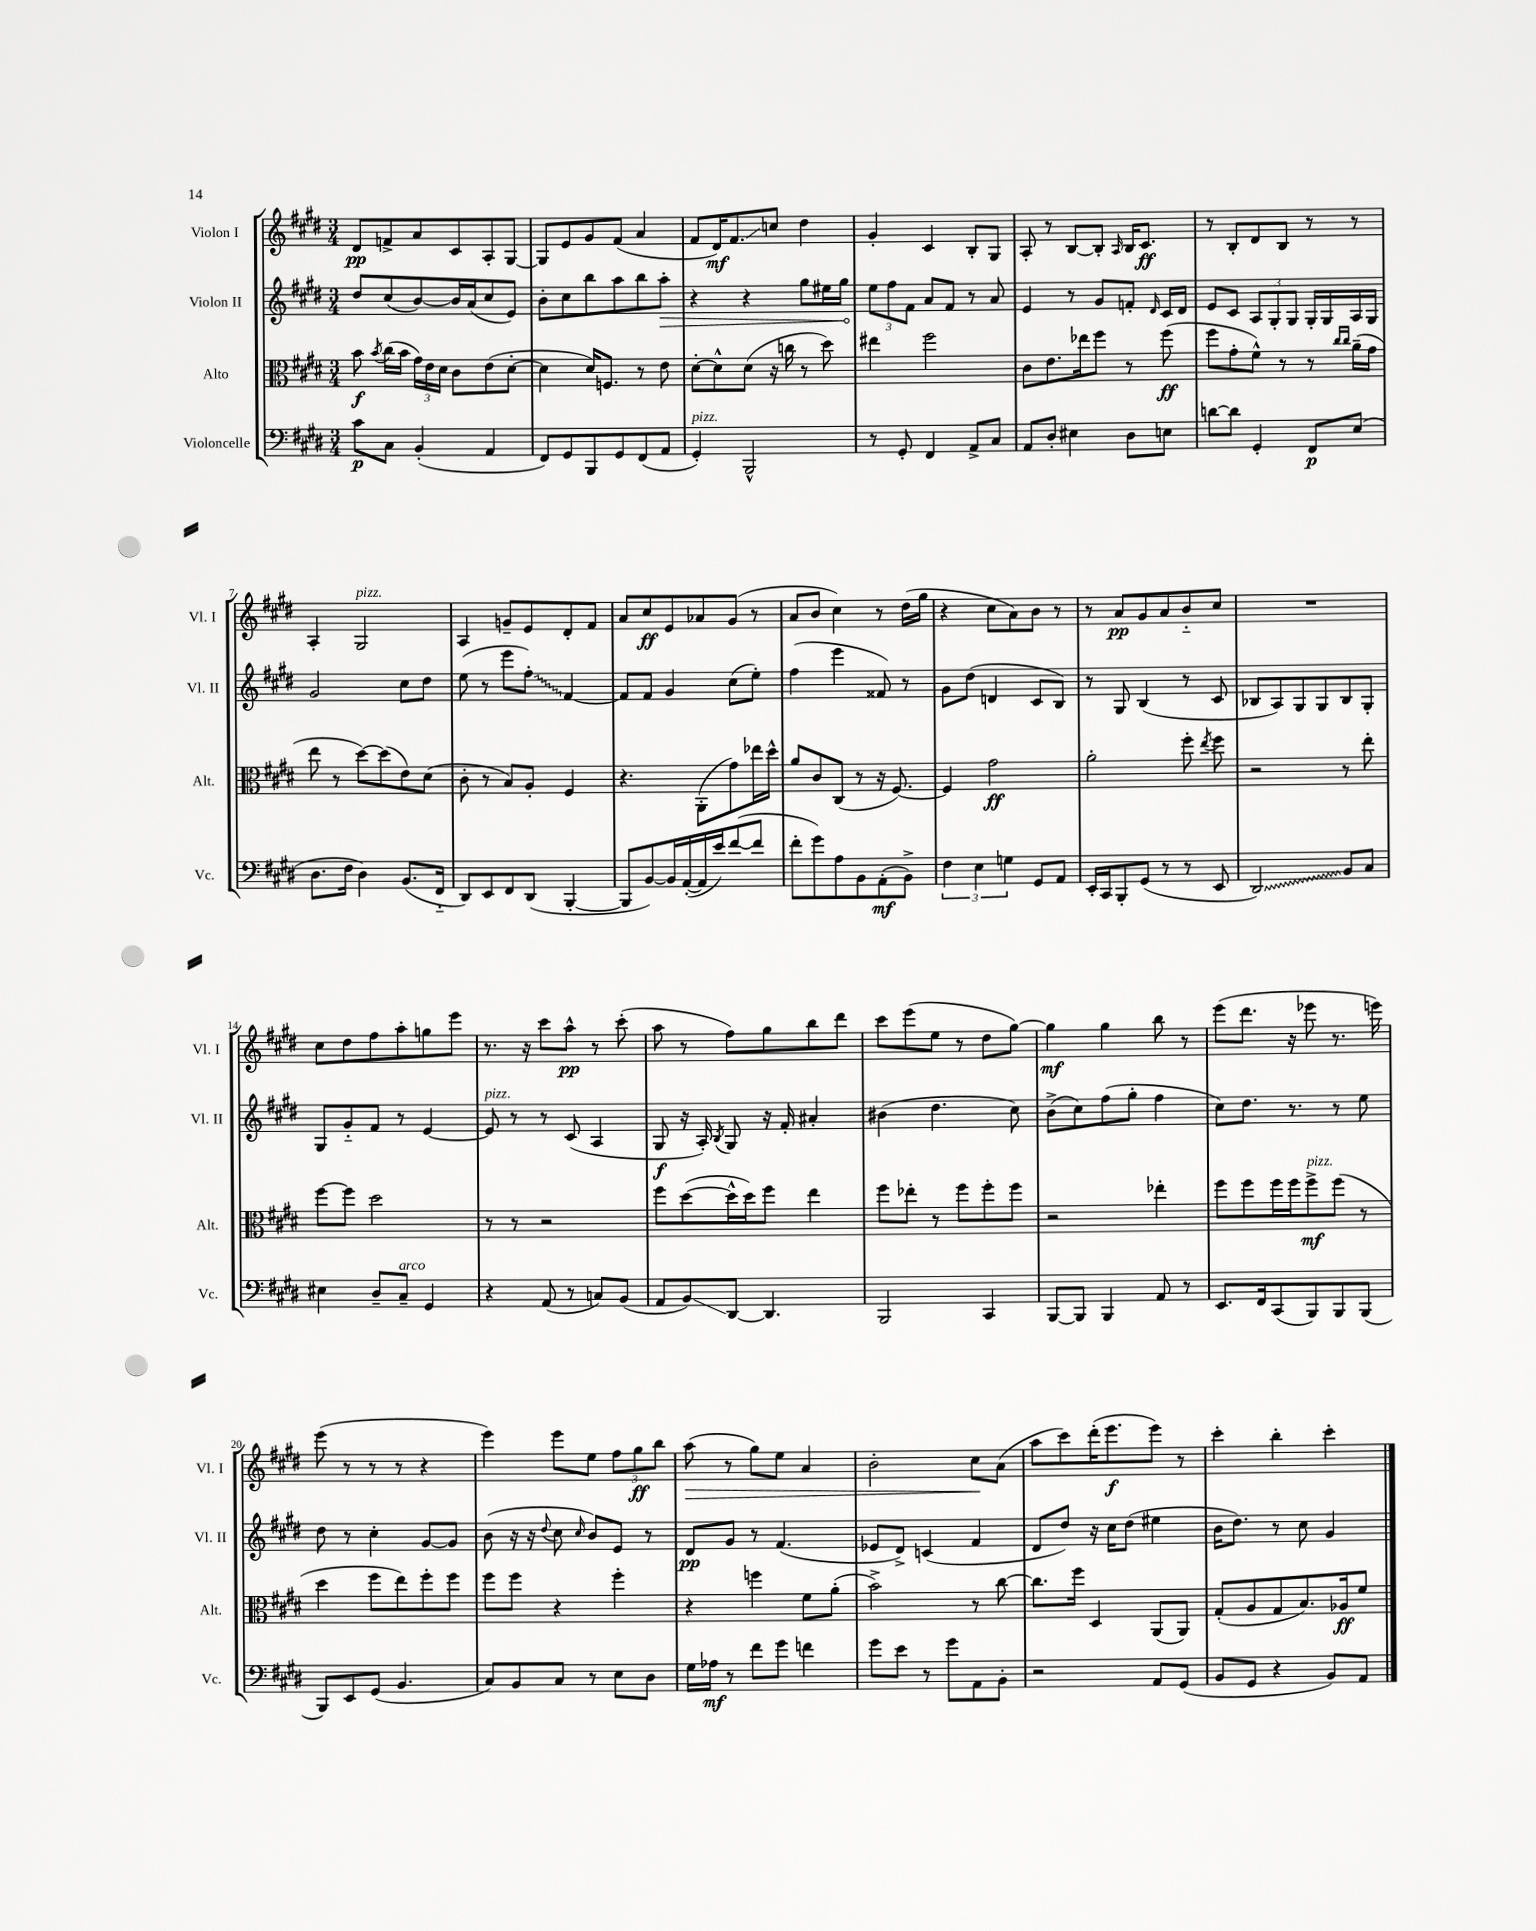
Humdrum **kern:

**kern	**kern	**kern	**kern
*staff4	*staff3	*staff2	*staff1
*clefF4	*clefC3	*clefG2	*clefG2
*k[f#c#g#d#]	*k[f#c#g#d#]	*k[f#c#g#d#]	*k[f#c#g#d#]
*M3/4	*M3/4	*M3/4	*M3/4
8c#	8b	8dd#	8d#
.	8qb	.	.
8C#	(16cc#	(8cc#	8f^
.	16b	.	.
(4BB'	24g#)	[8b)	8a
.	24e	.	.
.	24d#	.	.
.	8c#	16b]	8c#
.	.	(16a	.
4AA	(8e	8cc#	8A'
.	[8d#'	8e)	[8G#
=	=	=	=
8FF#)	4d#]	8b'	8G#]
8GG#	.	8cc#	8e
8BBB	16d#)	8bb	8g#
.	8.F	.	.
8GG#	.	8aa	(8f#
(8FF#	8r	8bb	4a
8AA	8e	8aa'	.
=	=	=	=
4GG#')	[8d#'	4r	8f#
.	8d#^^]	.	16d#)
.	.	.	8.f#
2BBB^^	(8d#	4r	.
.	16r	.	8cc
.	16cc	.	.
.	8r	8gg#	4dd#
.	8dd#)	16ee#	.
.	.	16gg#	.
=	=	=	=
8r	4ee#	12ee	4g#'
.	.	12ff#	.
8GG#'	.	.	.
.	.	12f#	.
4FF#	2ff#	8a	4c#
.	.	8f#	.
8AA^	.	8r	8B'
8C#	.	8a	8G#
=	=	=	=
8AA	8c#	4e	8A'
8D#'	8.e	.	8r
4E#	.	8r	[8B
.	16ee-	.	.
.	8ff#	8g#	8B']
.	.	.	16qqA
8D#	8r	8f'	16B
.	.	.	8.c#
.	.	16qqd#	.
8E	(8ff#	16c#	.
.	.	16d#	.
=	=	=	=
[8d	8ff#	8e	8r
8d]	8g#'	8c#	8B'
4GG#'	8f#^^)	12A	8d#
.	.	12G#'	.
.	8r	.	8B
.	.	12G#	.
8FF#	8r	16G#'	8r
.	.	16G#	.
.	16qqcc#	.	.
.	16qqcc#	.	.
(8E	(16a~	16A	8r
.	16g#	16G#	.
=	=	=	=
8.D#	8ee	2g#	4A'
.	8r	.	.
16F#	.	.	.
4D#)	[8dd#)	.	2G#
.	(8dd#]	.	.
(8.BB	8e)	8cc#	.
.	(8d#	8dd#	.
16FF#'~	.	.	.
=	=	=	=
8DD#)	8c#'	(8ee	4A
8EE	8r	8r	.
8FF#	8B)	8eee	8g~
(8DD#	8A'	8ff#')	8e
[4BBB'	4F#	[4f#	8d#'
.	.	.	8f#
=	=	=	=
8BBB]	4.r	8f#]	8a
[8BB)	.	8f#	8cc#
16BB]	.	4g#	8e
([16AA'	.	.	.
16AA]	(8AA'	.	8a-
16e)	.	.	.
([8f#	8g#)	(8cc#	(8g#
8f#]	16ee-	8ee')	8r
.	16dd#^^	.	.
=	=	=	=
8f#'	8a	(4ff#	8a
8g#)	8c#	.	8b
8A	(8C#	4eee	4cc#)
8BB	8r	.	.
(8AA'	16r	8f##)	8r
.	[8.F#)	.	.
8BB^)	.	8r	(16dd#
.	.	.	16gg#
=	=	=	=
6F#	4F#]	8g#	4r
.	.	(8dd#	.
6E	.	.	.
.	2g#	4d	8cc#
6G	.	.	.
.	.	.	8a)
8GG#	.	8c#	8b
8AA	.	8B)	8r
=	=	=	=
16EE'	2a'	8r	8r
16CC#	.	.	.
8BBB'	.	8G#	8a
(8GG#	.	(4B	8g#
8r	.	.	8a
8r	8ff#'	8r	8b'~
.	8qee	.	.
8EE	8ff#	8c#	8cc#
=	=	=	=
2DD#)	2r	8B-	2.r
.	.	8A)	.
.	.	8G#	.
.	.	8G#	.
8BB	8r	8B-	.
8C#	8ee'	8G#'	.
=	=	=	=
4E#	[8ff#	8G#	8cc#
.	8ff#]	8g#'~	8dd#
8D#~	2dd#	8f#	8ff#
8C#~	.	8r	8aa'
4GG#	.	[4e	8gg
.	.	.	8eee
=	=	=	=
4r	8r	8e]	8.r
.	8r	8r	.
.	.	.	16r
(8AA	2r	8r	8ccc#
8r	.	(8c#	8aa^^
8C)	.	4A	8r
(8BB	.	.	(8ccc#'
=	=	=	=
8AA	8ff#	8G#	8aa
8BB)	([8dd#	16r	8r
.	.	16A')	.
.	.	8qB	.
[8DD#	16dd#^^]	8G#	8ff#)
.	16dd#)	.	.
4.DD#]	8ff#	16r	8gg#
.	.	16f#'	.
.	4ee	4a#'	8bb
.	.	.	8ddd#
=	=	=	=
2BBB	8ff#	(4b#	8ccc#
.	8ee-'	.	(8eee
.	8r	4.dd#	8ee
.	8ff#	.	8r
4CC#	8ff#'	.	8dd#
.	8ff#	8cc#)	[8gg#)
=	=	=	=
[8BBB	2r	(8b^	4gg#]
8BBB]	.	8cc#)	.
4BBB	.	(8ff#	4gg#
.	.	8gg#'	.
8AA	4ee-'	4ff#	8bb
8r	.	.	8r
=	=	=	=
8.EE	8ff#	8cc#)	(8eee
.	8ff#	8.dd#	8.ddd#
16FF#	.	.	.
(8CC#	16ff#	.	.
.	16ff#	8.r	16r
8BBB)	8ff#^	.	8eee-
8BBB	(8ff#	8r	8.r
(8BBB	8r	8ee	.
.	.	.	16eee)
=	=	=	=
8BBB)	4dd#	8dd#	(8eee
8EE	.	8r	8r
(8GG#	8ff#	4cc#'	8r
4.BB	8ee)	.	8r
.	8ff#'	[8g#	4r
.	8ff#	8g#]	.
=	=	=	=
8C#)	8ff#	(8b	4eee)
8BB	8ff#	16r	.
.	.	16r	.
.	.	8qqdd#	.
8C#	4r	8cc#	8eee
.	.	16qqcc#	.
8r	.	8b)	8ee
8E	4ff#'	8e	12ff#
.	.	.	12gg#
8D#	.	8r	.
.	.	.	12bb
=	=	=	=
16G#	4r	8d#	(8aa
16A-	.	.	.
8r	.	8g#	8r
8f#	4ff	8r	8gg#)
8g#	.	(4.f#	8ee
4f	8f#	.	4a
.	(8a'	.	.
=	=	=	=
8g#	2b^)	8e-	2b'
8e	.	8d#^)	.
8r	.	(4c	.
8g#	.	.	.
8AA	8r	4f#	8cc#
8BB'	[8cc#	.	(8a
=	=	=	=
2r	8.cc#]	8d#	8aa
.	.	8dd#)	8ccc#)
.	16ff#	.	.
.	4D#	16r	(16ddd#'
.	.	16cc#	8.eee
.	.	(8dd#	.
8AA	(8AA	4ee#	8eee)
(8GG#	8AA)	.	8r
=	=	=	=
8BB	(8G#'	16b	4ccc#'
.	.	8.dd#)	.
8GG#	8A	.	.
4r	8G#	8r	4bb'
.	8.B)	8cc#	.
8BB)	.	4g#	4ccc#'
.	16A-	.	.
8AA	8f#	.	.
==	==	==	==
*-	*-	*-	*-
